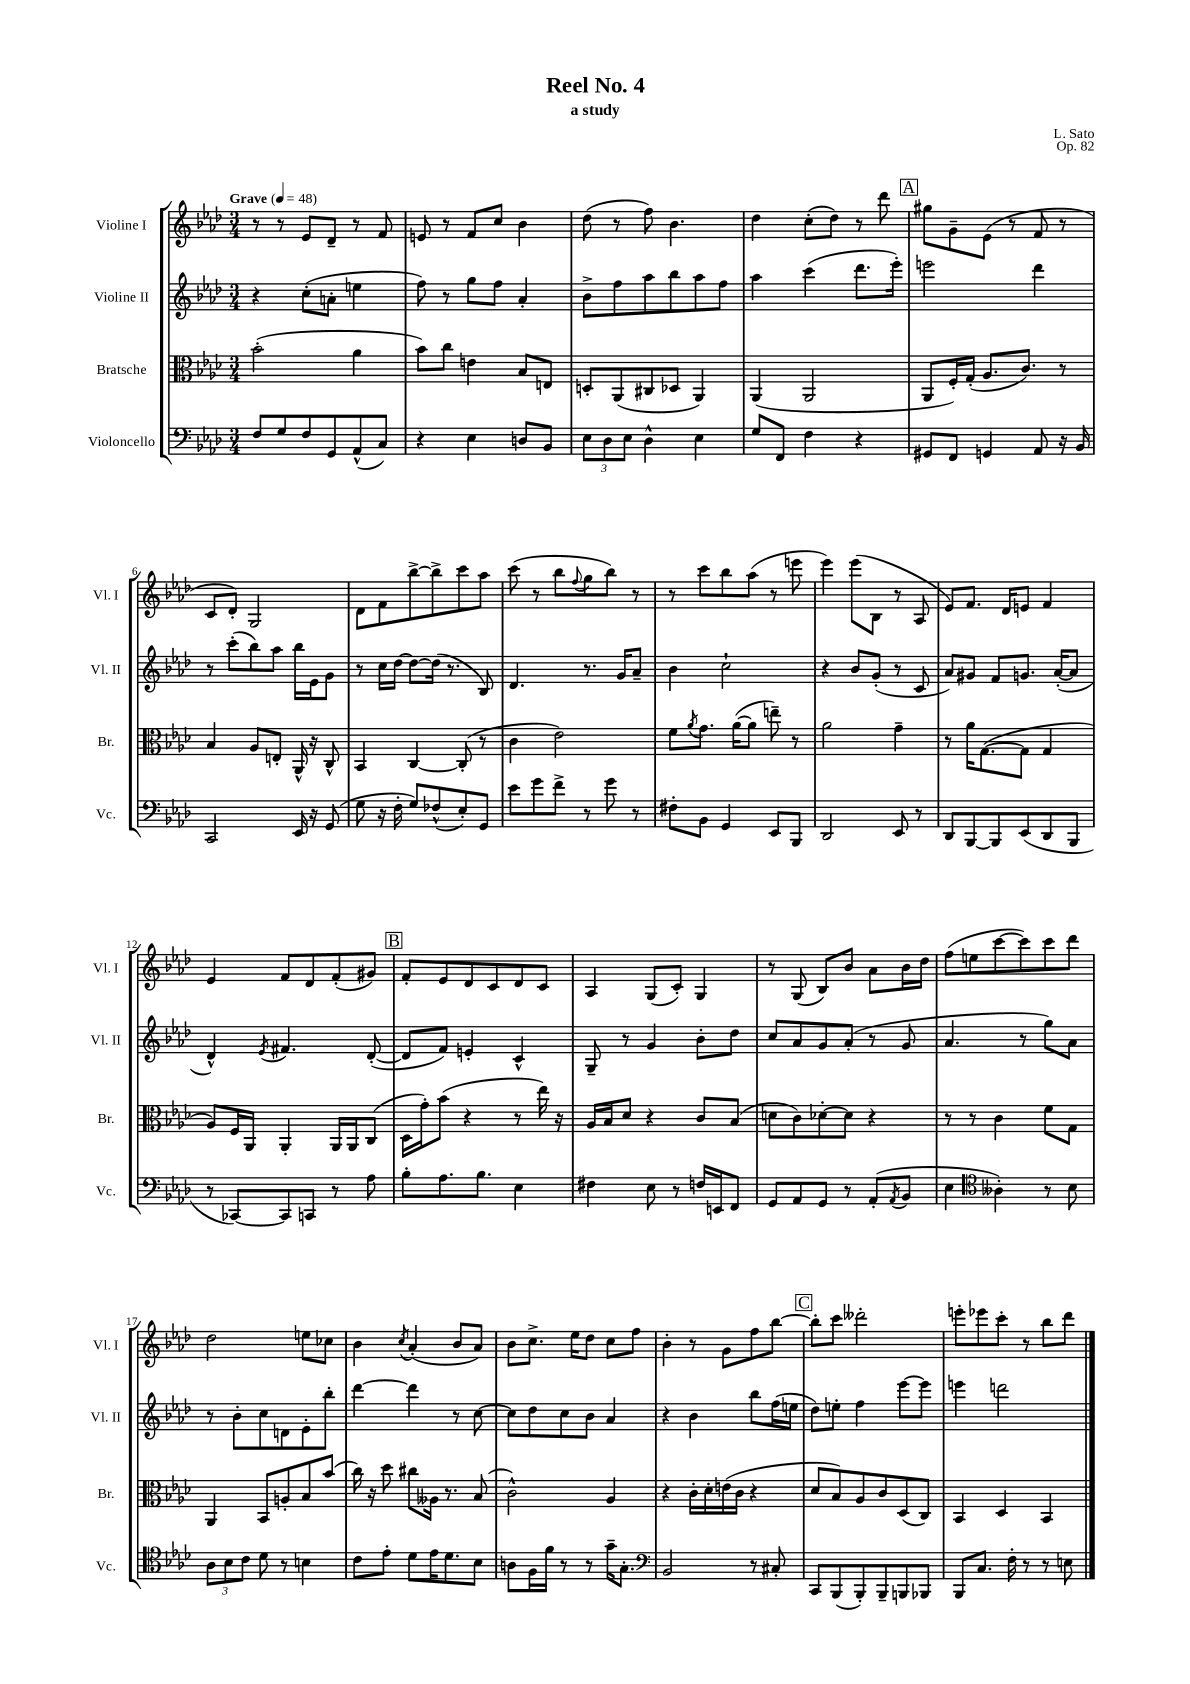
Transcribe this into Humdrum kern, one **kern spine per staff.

**kern	**kern	**kern	**kern
*part4	*part3	*part2	*part1
*staff4	*staff3	*staff2	*staff1
*I"Violoncello	*I"Bratsche	*I"Violine II	*I"Violine I
*I'Vc.	*I'Br.	*I'Vl. II	*I'Vl. I
*clefF4	*clefC3	*clefG2	*clefG2
*k[b-e-a-d-]	*k[b-e-a-d-]	*k[b-e-a-d-]	*k[b-e-a-d-]
*M3/4	*M3/4	*M3/4	*M3/4
*MM48	*MM48	*MM48	*MM48
=1	=1	=1	=1
!	!	!	!LO:TX:a:B:t=Grave
8F/L	(2b-'\	4r	8r
8G/	.	.	8r
8F/	.	(8cc'\L	8e-/L
8GG/	.	8an'\J	8d-~/J
(8AA-^^/	4a-\	4een\	8r
8C/J)	.	.	8f/
=2	=2	=2	=2
4r	8b-\L)	8ff\)	8en/
.	8cc\J	8r	8r
4E-\	4en\	8gg\L	8f/L
.	.	8ff\J	8cc/J
8Dn/L	8B-/L	4a-'/	4b-\
8BB-/J	8En/J	.	.
=3	=3	=3	=3
12E-\L	8Dn'/L	8b-^\L	(8dd-\
12D-\	.	.	.
.	(8AA-/	8ff\	8r
12E-\J	.	.	.
4D-^^\	8C#X/	8aa-\	8ff\)
.	8D-X/J	8bb-\	4.b-\
4E-\	4AA-/)	8aa-\	.
.	.	8ff\J	.
=4	=4	=4	=4
8G/L	(4AA-/	4aa-\	4dd-\
8FF/J	.	.	.
4F\	2AA-/	(4ccc\	(8cc'\L
.	.	.	8dd-\J)
4r	.	8.ddd-\L	8r
.	.	.	8ddd-\
.	.	16eee-'\Jk)	.
!!LO:REH:place=s1:t=A
=5	=5	=5	=5
8GG#X/L	8AA-/L	2eeen\	8gg#X\L
8FF/J	16F'/L)	.	8g~\
.	(16G'/JJ	.	.
4GGn/	8.A-/L	.	(8e-\J
.	.	.	8r
.	8.c/J)	.	.
8AA-/	.	4ddd-\	8f/
16r	8r	.	8r
16BB-/	.	.	.
!!LO:LB:g=z
=6	=6	=6	=6
2CC/	4B-/	8r	8c/L
.	.	(8ccc'\L	8d-'/J)
.	8A-/L	8bb-\)	2G/
.	8En'/J	8aa-\J	.
16EE-/	16AA-^^/	16bb-\LL	.
16r	16r	16e-\J	.
(8GG/	8C^^/	8g\J	.
=7	=7	=7	=7
8G\	4BB-/	8r	8d-\L
16r	.	16cc\LL	8f\
16F'\	.	[16dd-\JJ	.
8G/L)	[4C/	8dd-\L_	[8bb-^\
(8F-X^^/	.	(16dd-\Jk]	8bb-^\]
.	.	8.r	.
8E-'/)	(8C'/]	.	8ccc\
8GG/J	8r	8B-/)	8aa-\J
=8	=8	=8	=8
8e-\L	4c\	4.d-/	(8ccc\
8g\	.	.	8r
8f^\J	2e-\)	.	8bb-\L
.	.	.	8qqff/
8r	.	8.r	8gg\
8g\	.	.	8bb-\J)
.	.	16g/KL	.
8r	.	8a-~/J	8r
=9	=9	=9	=9
8F#X'\L	8f\L	4b-\	8r
.	8qa-/	.	.
8BB-\J	8.g\J	.	8ccc\L
4GG/	.	2cc`\	8bb-\
.	([16a-\KL	.	.
.	8a-\J]	.	(8aa-\J
8EE-/L	8een~\)	.	8r
8BBB-/J	8r	.	8eeen\
=10	=10	=10	=10
2DD-/	2a-\	4r	4eee-\)
.	.	8b-/L	(8eee-\L
.	.	(8g'/J	8B-\J
8EE-/	4g~\	8r	8r
8r	.	8c/	8A-/
=11	=11	=11	=11
8DD-/L	8r	8a-/L)	8e-/L)
[8BBB-/	16a-\KL	8g#X/J	8.f/J
.	([8.G\	.	.
8BBB-/]	.	8f/L	.
.	.	.	16d-/KL
(8EE-/	8G\J]	8.gn/J	8en/J
8DD-/	4G/	.	4f/
.	.	([16a-'/KL	.
8BBB-/J	.	8a-/J]	.
!!LO:LB:g=z
=12	=12	=12	=12
8r	8A-/L)	4d-^^/)	4e-/
[8CC-X/L)	16F/L	.	.
.	16AA-/JJ	.	.
.	.	8qe-/	.
8CC-/]	4AA-'/	4.f#X/	8f/L
8CCn/J	.	.	8d-/
8r	16AA-/LL	.	(8f'/
.	16AA-/J	.	.
8A-\	(8C/J	([8d-'/	8g#X/J)
!!LO:REH:place=s1:t=B
=13	=13	=13	=13
8B-'\L	16D-\LL	8d-/L]	8f'/L
.	16g'\J)	.	.
8.A-\	(8b-\J	8f/J)	8e-/
.	4r	4en'/	8d-/
8.B-\J	.	.	.
.	.	.	8c/
4E-\	8r	4c^^/	8d-/
.	16ee-\)	.	8c/J
.	16r	.	.
=14	=14	=14	=14
4F#X\	16A-/LL	8G~/	4A-/
.	16B-/J	.	.
.	8d-/J	8r	.
8E-\	4r	4g/	(8G/L
8r	.	.	8c'/J)
16Fn/LL	8c/L	8b-'\L	4G/
16EEn/J	.	.	.
8FF/J	(8B-/J	8dd-\J	.
=15	=15	=15	=15
8GG/L	8dn\L	8cc/L	8r
8AA-/	8c\)	8a-/	(8G/
8GG/J	[8d-X'\	8g/	8B-/L)
8r	8d-\J]	(8a-'/J	8b-/J
(8AA-'/L	4r	8r	8a-\L
8qAA-/	.	.	.
8BB-/J	.	8g/	16b-\L
.	.	.	16dd-\JJ
=16	=16	=16	=16
4E-\	8r	4.a-/	(8ff\L
.	8r	.	8een\
*clefC4	*	*	*
4A--X'\)	4c\	.	[8ccc\
.	.	8r	8ccc\])
8r	8f\L	8gg\L)	8ccc\
8B-\	8G\J	8a-\J	8ddd-\J
!!LO:LB:g=z
=17	=17	=17	=17
12A-\L	4AA-/	8r	2dd-\
12B-\	.	.	.
.	.	8b-'\L	.
12c\J	.	.	.
8d-\	8BB-/L	8cc\	.
8r	8An'/	8dn\	.
4Bn\	8B-/	8e-'\	8een\L
.	(8b-/J	8bb-'\J	8cc-X\J
=18	=18	=18	=18
8c\L	16cc\)	[4ddd-\	4b-\
.	16r	.	.
8e-'\J	8dd-\	.	.
.	.	.	8qcc/
8d-\L	8cc#X\L	4ddd-\]	(4a-'/
16e-\K	16A--X\Jk	.	.
8.d-\	8.r	.	.
.	.	8r	8b-/L
8B-\J	(8B-/	[8cc\	8a-/J)
=19	=19	=19	=19
8An\L	2c^^\)	8cc\L]	8b-\L
16F\L	.	8dd-\	8.cc^\J
16f\JJ	.	.	.
8r	.	8cc\	.
.	.	.	16ee-\KL
8r	.	8b-\J	8dd-\J
16g~\KL	4A-/	4a-/	8cc\L
8.G'\J	.	.	.
.	.	.	8ff\J
=20	=20	=20	=20
*clefF4	*	*	*
2BB-/	4r	4r	4b-'\
.	16c'\LL	4b-\	8r
.	16d-'\	.	.
.	(16en\	.	8g\L
.	16c\JJ	.	.
8r	4r	8bb-\L	8ff\
8C#X'/	.	(16ff\L	[8bb-\J
.	.	16een\JJ	.
!!LO:REH:place=s1:t=C
=21	=21	=21	=21
8CC/L	8d-/L	8dd-\L)	8bb-'\L]
(8BBB-/	8B-/)	8een'\J	8ccc\J
8BBB-'/)	8A-/	4ff\	2ddd--X'\
8BBB-~/	8c/	.	.
8BBBn/	(8D-/	[8eee-\L	.
8BBB-X/J	8C/J)	8eee-\J]	.
=22	=22	=22	=22
8BBB-/L	4BB-/	4eeen\	8eeen'\L
8.C/J	.	.	8eee-X\
.	4D-/	2dddn\	8ccc'\J
16F'\	.	.	.
8r	.	.	8r
8r	4BB-/	.	8bb-\L
8En\	.	.	8ddd-\J
==	==	==	==
*-	*-	*-	*-
